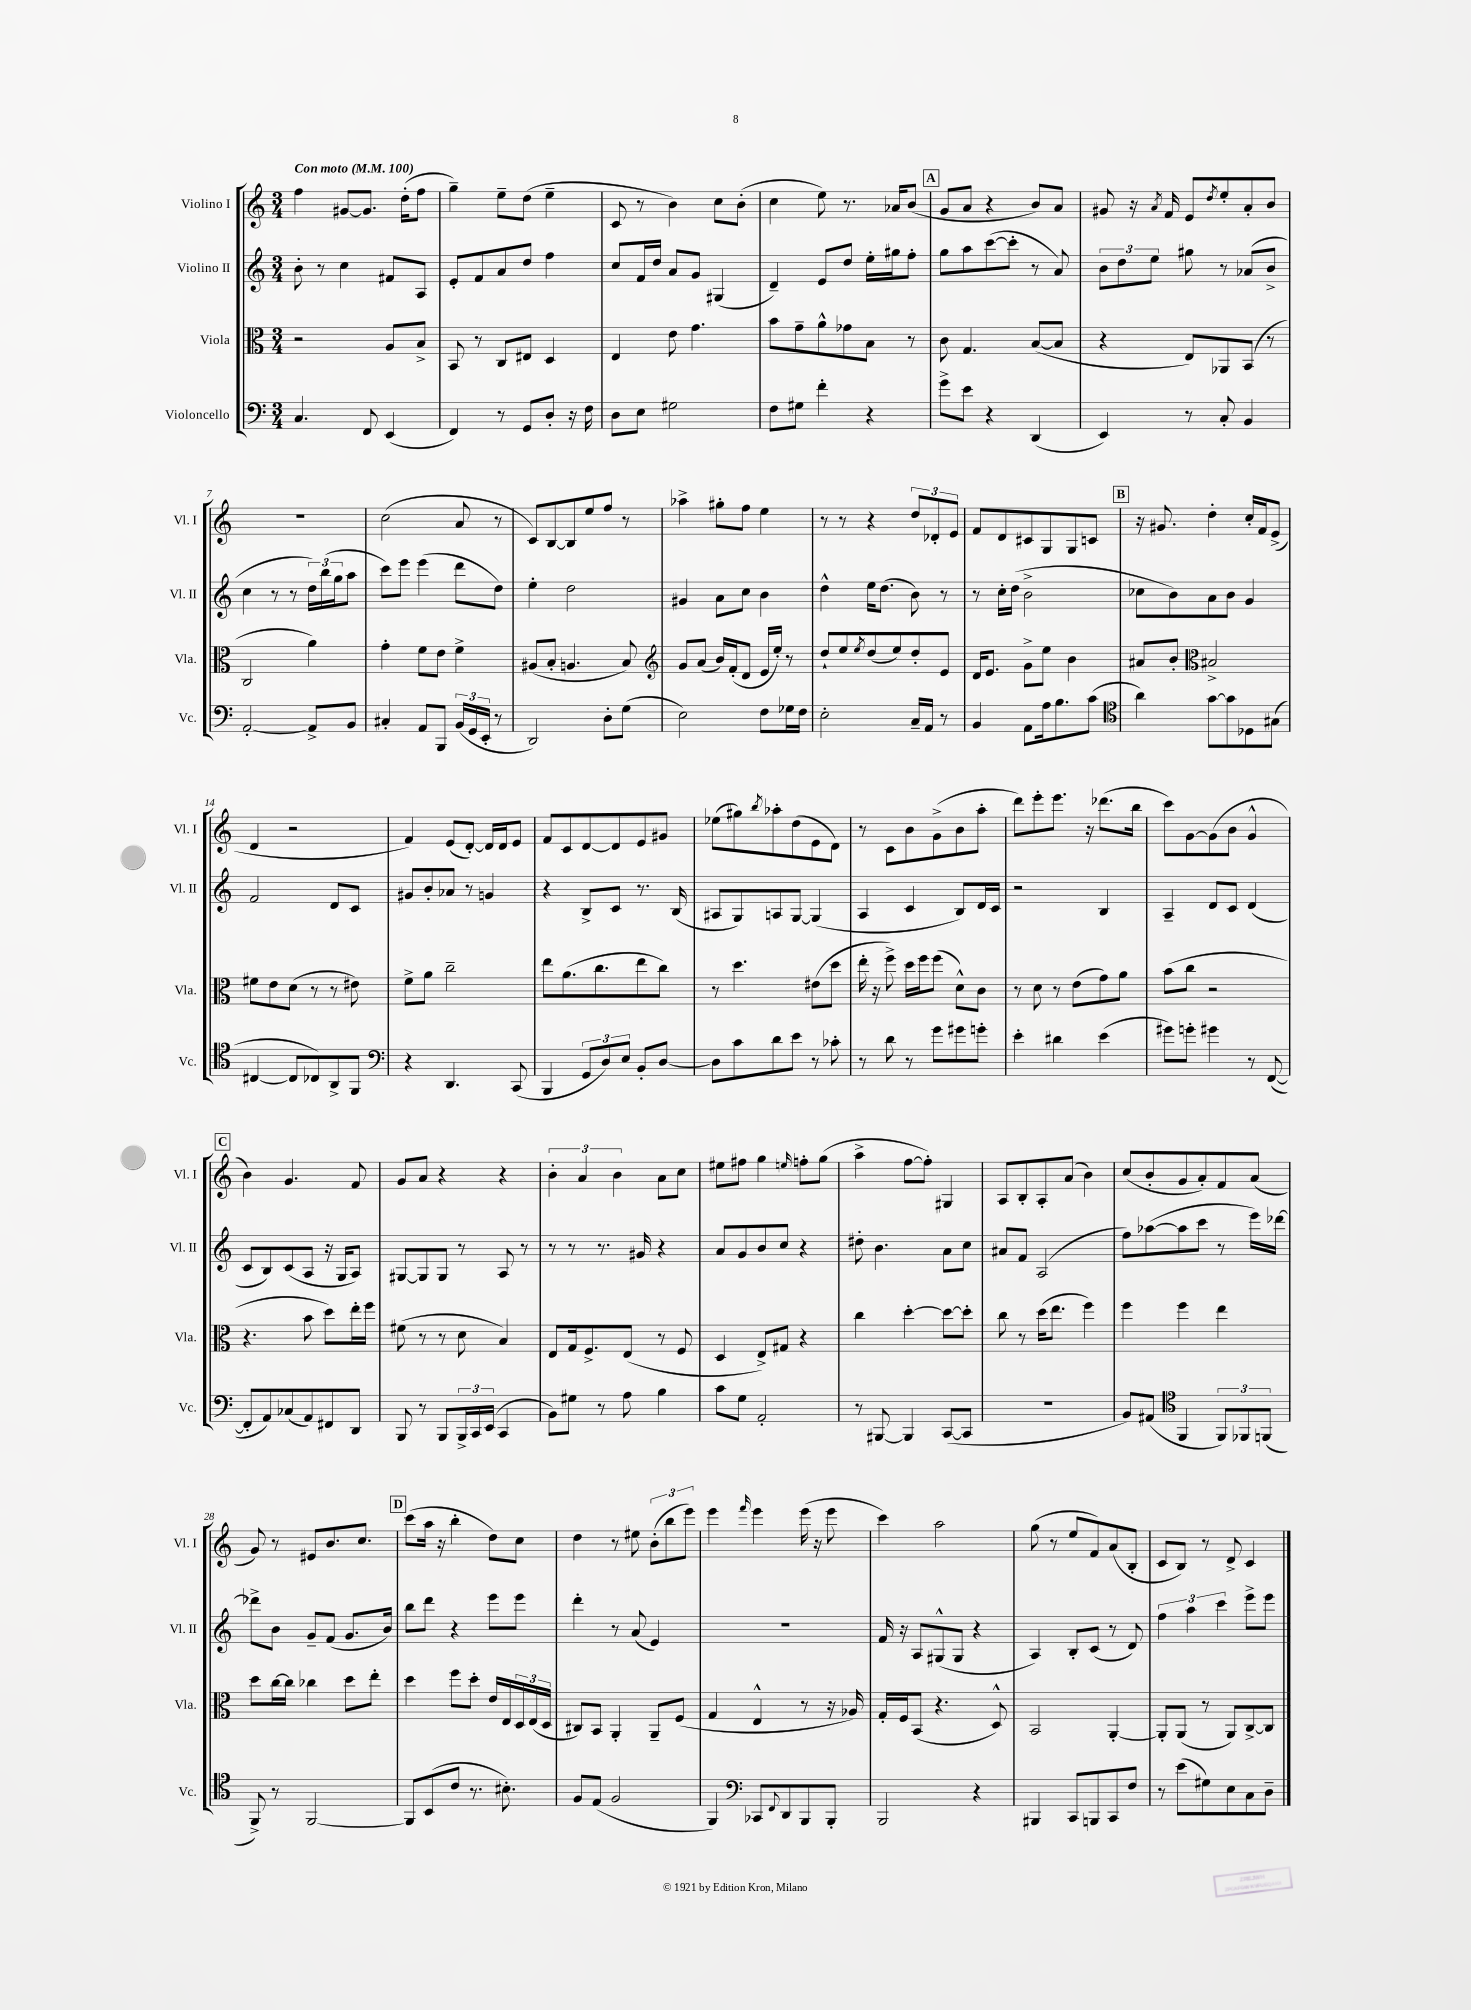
<<
\new StaffGroup <<
\new Staff = "s0" \with { instrumentName = "Violino I" shortInstrumentName = "Vl. I" } {
    \clef treble \key c \major \numericTimeSignature \time 3/4 \tempo "Con moto" 4 = 100
    f''4 gis'8~ gis'8. d''16-.( f''8 |
    g''4--) e''8-- d''8( e''4-- |
    c'8 r8 b'4) c''8 b'8-.( |
    c''4 e''8) r8. aes'16 b'8( |
    \mark \markup { \box "A" } g'8 a'8 r4 b'8) a'8 |
    gis'8 r16 \acciaccatura { a'8 } f'16 e'8 \acciaccatura { d''8 } e''8-. a'8-. b'8 |
    R2. |
    c''2( a'8 r8 |
    c'8) b8~ b8 e''8 f''8 r8 |
    aes''4-> gis''8-. f''8 e''4 |
    r8 r8 r4 \tuplet 3/2 { d''8 des'8-. e'8 } |
    f'8 d'8 cis'8 g8 g8 c'8 |
    \mark \markup { \box "B" } r16 gis'8. d''4-. c''16-. f'16 e'8->( |
    d'4 r2 |
    f'4) e'8( d'8~-.) d'16 d'16 e'8 |
    f'8 c'8 d'8~ d'8 e'8 gis'8 |
    ees''8( gis''8) \acciaccatura { b''8 } aes''8-. d''8( e'8 d'8) |
    r8 c'8 b'8 g'8->( b'8 a''8-. |
    d'''8) e'''8-. e'''8. r16 des'''8.( b''16 |
    c'''8) g'8~ g'8( b'8 g'4-^ |
    \mark \markup { \box "C" } b'4) g'4. f'8 |
    g'8 a'8 r4 r4 |
    \tuplet 3/2 { b'4-. a'4 b'4 } a'8 c''8 |
    eis''8 fis''8 g''4 \grace { e''16 } f''8-. g''8( |
    a''4-> f''8~ f''8-.) gis4 |
    a8 b8-. a8-. a'8( b'4) |
    c''8( b'8-. g'8 a'8-.) f'8 a'8( |
    g'8) r8 eis'8 b'8. c''8. |
    \mark \markup { \box "D" } c'''8( a''16 r16 b''4-. d''8) c''8 |
    d''4 r8 eis''8 \tuplet 3/2 { b'8-.( b''8 e'''8) } |
    e'''4 \grace { f'''16 } e'''4 e'''16( r16 e'''8 |
    c'''4) a''2 |
    g''8( r8 e''8 f'8) a'8( b8-. |
    c'8 b8) r8 d'8-> c'4 \bar "|." |
}
\new Staff = "s1" \with { instrumentName = "Violino II" shortInstrumentName = "Vl. II" } {
    \clef treble \key c \major \numericTimeSignature \time 3/4
    b'8-. r8 c''4 fis'8 a8 |
    e'8-. f'8 a'8 d''8 f''4 |
    c''8 f'16 d''16 a'8 g'8 gis4( |
    d'4--) e'8 d''8 e''16-. gis''16 f''8-. |
    \mark \markup { \box "A" } g''8 a''8 c'''8~( c'''8-. r8 a'8) |
    \tuplet 3/2 { b'8 d''8 e''8 } gis''8 r8 aes'8( b'8-> |
    c''4 r8 r8 \tuplet 3/2 { d''16) b''16( g''16 } a''8 |
    c'''8) e'''8 e'''4( d'''8 d''8) |
    e''4-. d''2 |
    gis'4 a'8 c''8 b'4 |
    d''4-^ e''16 d''8.( b'8) r8 |
    r8 c''16-. d''16( b'2-> |
    \mark \markup { \box "B" } ces''8 b'8) a'8 b'8 g'4 |
    f'2 d'8 c'8 |
    gis'8 b'8-. aes'8 r8 g'4 |
    r4 b8-> c'8 r8. b16( |
    ais8 g8) a8 g8~ g4( |
    a4 c'4 b8) d'16 c'16 |
    r2 b4 |
    a4-- d'8 c'8 d'4( |
    \mark \markup { \box "C" } c'8 b8) c'8( a8 r16 g16 a8) |
    gis8~ gis8 gis8 r8 a8 r8 |
    r8 r8 r8. gis'16 r4 |
    a'8 g'8 b'8 c''8 r4 |
    dis''8-. b'4. a'8 c''8 |
    ais'8 f'8 a2( |
    f''8) aes''8~( aes''8 c'''8 r8 e'''16) des'''16~ |
    des'''8-> b'8 g'8-- f'8( g'8. b'16) |
    \mark \markup { \box "D" } b''8 d'''8 r4 e'''8 e'''8 |
    d'''4-. r8 a'8( e'4) |
    R2. |
    f'16 r16 a8 gis8-^( gis8 r4 |
    a4) b8-. c'8( r8 d'8) |
    \tuplet 3/2 { f''4 a''4 c'''4 } e'''8-> e'''8 \bar "|." |
}
\new Staff = "s2" \with { instrumentName = "Viola" shortInstrumentName = "Vla." } {
    \clef alto \key c \major \numericTimeSignature \time 3/4
    r2 a8 b8-> |
    b,8 r8 c8 eis8 d4 |
    e4 e'8 g'4. |
    b'8 g'8-- a'8-^ ges'8 b8 r8 |
    \mark \markup { \box "A" } c'8 g4. b8~( b8 |
    r4 e8) aes,8 b,8( r8 |
    c2 a'4) |
    g'4-. f'8 e'8 f'4-> |
    ais8( b8-. a4. b8) |
    \clef treble g'8 a'8( b'16) f'16-.( d'8 e'16 e''16-.) r8 |
    d''8-! e''8 \acciaccatura { e''8 } d''8( e''8) d''8-. e'8 |
    d'16 e'8. g'8-> e''8 b'4 |
    \mark \markup { \box "B" } ais'8 b'8-. \clef alto bis2-> |
    fis'8 e'8 d'8( r8 r8 eis'8) |
    f'8-> a'8 c''2-- |
    e''8 a'8.( c''8. e''8 c''8) |
    r8 d''4. eis'8( d''8 |
    e''16-. r16 f''8->) d''16 f''16 f''8( d'8-^) c'8 |
    r8 d'8 r8 e'8( g'8) a'8 |
    b'8( c''8 r2 |
    \mark \markup { \box "C" } r4. b'8 d''8) e''16-. f''16 |
    fis'8( r8 r8 d'8 b4) |
    e8 g16 f8.-> e8( r8 f8 |
    d4 e8->) gis8 r4 |
    c''4 d''4~-. d''8~ d''8-. |
    c''8 r8 d''16( e''8. f''4) |
    f''4 f''4 e''4 |
    d''8 c''16~ c''16 ces''4 d''8 e''8-. |
    \mark \markup { \box "D" } d''4 f''8 d''8-. e'16 e16 \tuplet 3/2 { d16 e16( d16 } |
    cis8) b,8 a,4-. a,8-- f8( |
    g4 e4-^ r8 r16 aes16) |
    g16-. f16 b,8( r4. d8-^) |
    b,2 a,4~-. |
    a,8-. a,8( r8 a,8) c8~-> c8 \bar "|." |
}
\new Staff = "s3" \with { instrumentName = "Violoncello" shortInstrumentName = "Vc." } {
    \clef bass \key c \major \numericTimeSignature \time 3/4
    c4. f,8 e,4( |
    f,4) r8 g,8 d8-. r16 f16 |
    d8 e8 gis2 |
    f8 gis8 f'4-. r4 |
    \mark \markup { \box "A" } g'8-> e'8 r4 d,4( |
    e,4) r8 c8-. b,4 |
    a,2~-. a,8-> b,8 |
    cis4-. a,8 b,,8 \tuplet 3/2 { b,16( g,16 e,16-. } r8 |
    d,2) d8-. g8( |
    e2) f8 ges16 f16 |
    e2-. c16-- a,16 r8 |
    b,4 a,8 a16 b8. c'8( |
    \mark \markup { \box "B" } \clef tenor a'4) g'8~ g'8 des8 gis8( |
    cis4~ cis8 ces8) a,8-> f,8 |
    \clef bass r4 d,4. c,8( |
    b,,4 \tuplet 3/2 { g,8 d8) e8 } b,8-. d8~ |
    d8 c'8 d'8 e'8 r8 ces'8-. |
    r8 d'8 r8 g'8 gis'8 g'8-. |
    e'4-. dis'4 e'4( |
    gis'8) g'8-. gis'4 r8 f,8~( |
    \mark \markup { \box "C" } f,8-. a,8) ces8( a,8) fis,8 d,8 |
    b,,8 r8 b,,8 \tuplet 3/2 { b,,16-> c,16 e,16( } c,4 |
    b,8) gis8 r8 a8 b4 |
    c'8 g8 a,2-. |
    r8 bis,,8~ bis,,4 c,8~( c,8 |
    R2. |
    b,8) ais,8( \clef tenor f,4 \tuplet 3/2 { f,8) fes,8 f,8( } |
    f,8->) r8 f,2~ |
    \mark \markup { \box "D" } f,8 b,8( c'8 r8. bis8.-.) |
    f8 e8( f2 |
    f,4) \clef bass ces,8 \appoggiatura { f,8 } d,8 b,,8 b,,8-. |
    b,,2 r4 |
    bis,,4 c,8 b,,8 c,8 f8 |
    r8 e'8( gis8) e8 c8 d8-- \bar "|." |
}
>>
>>
